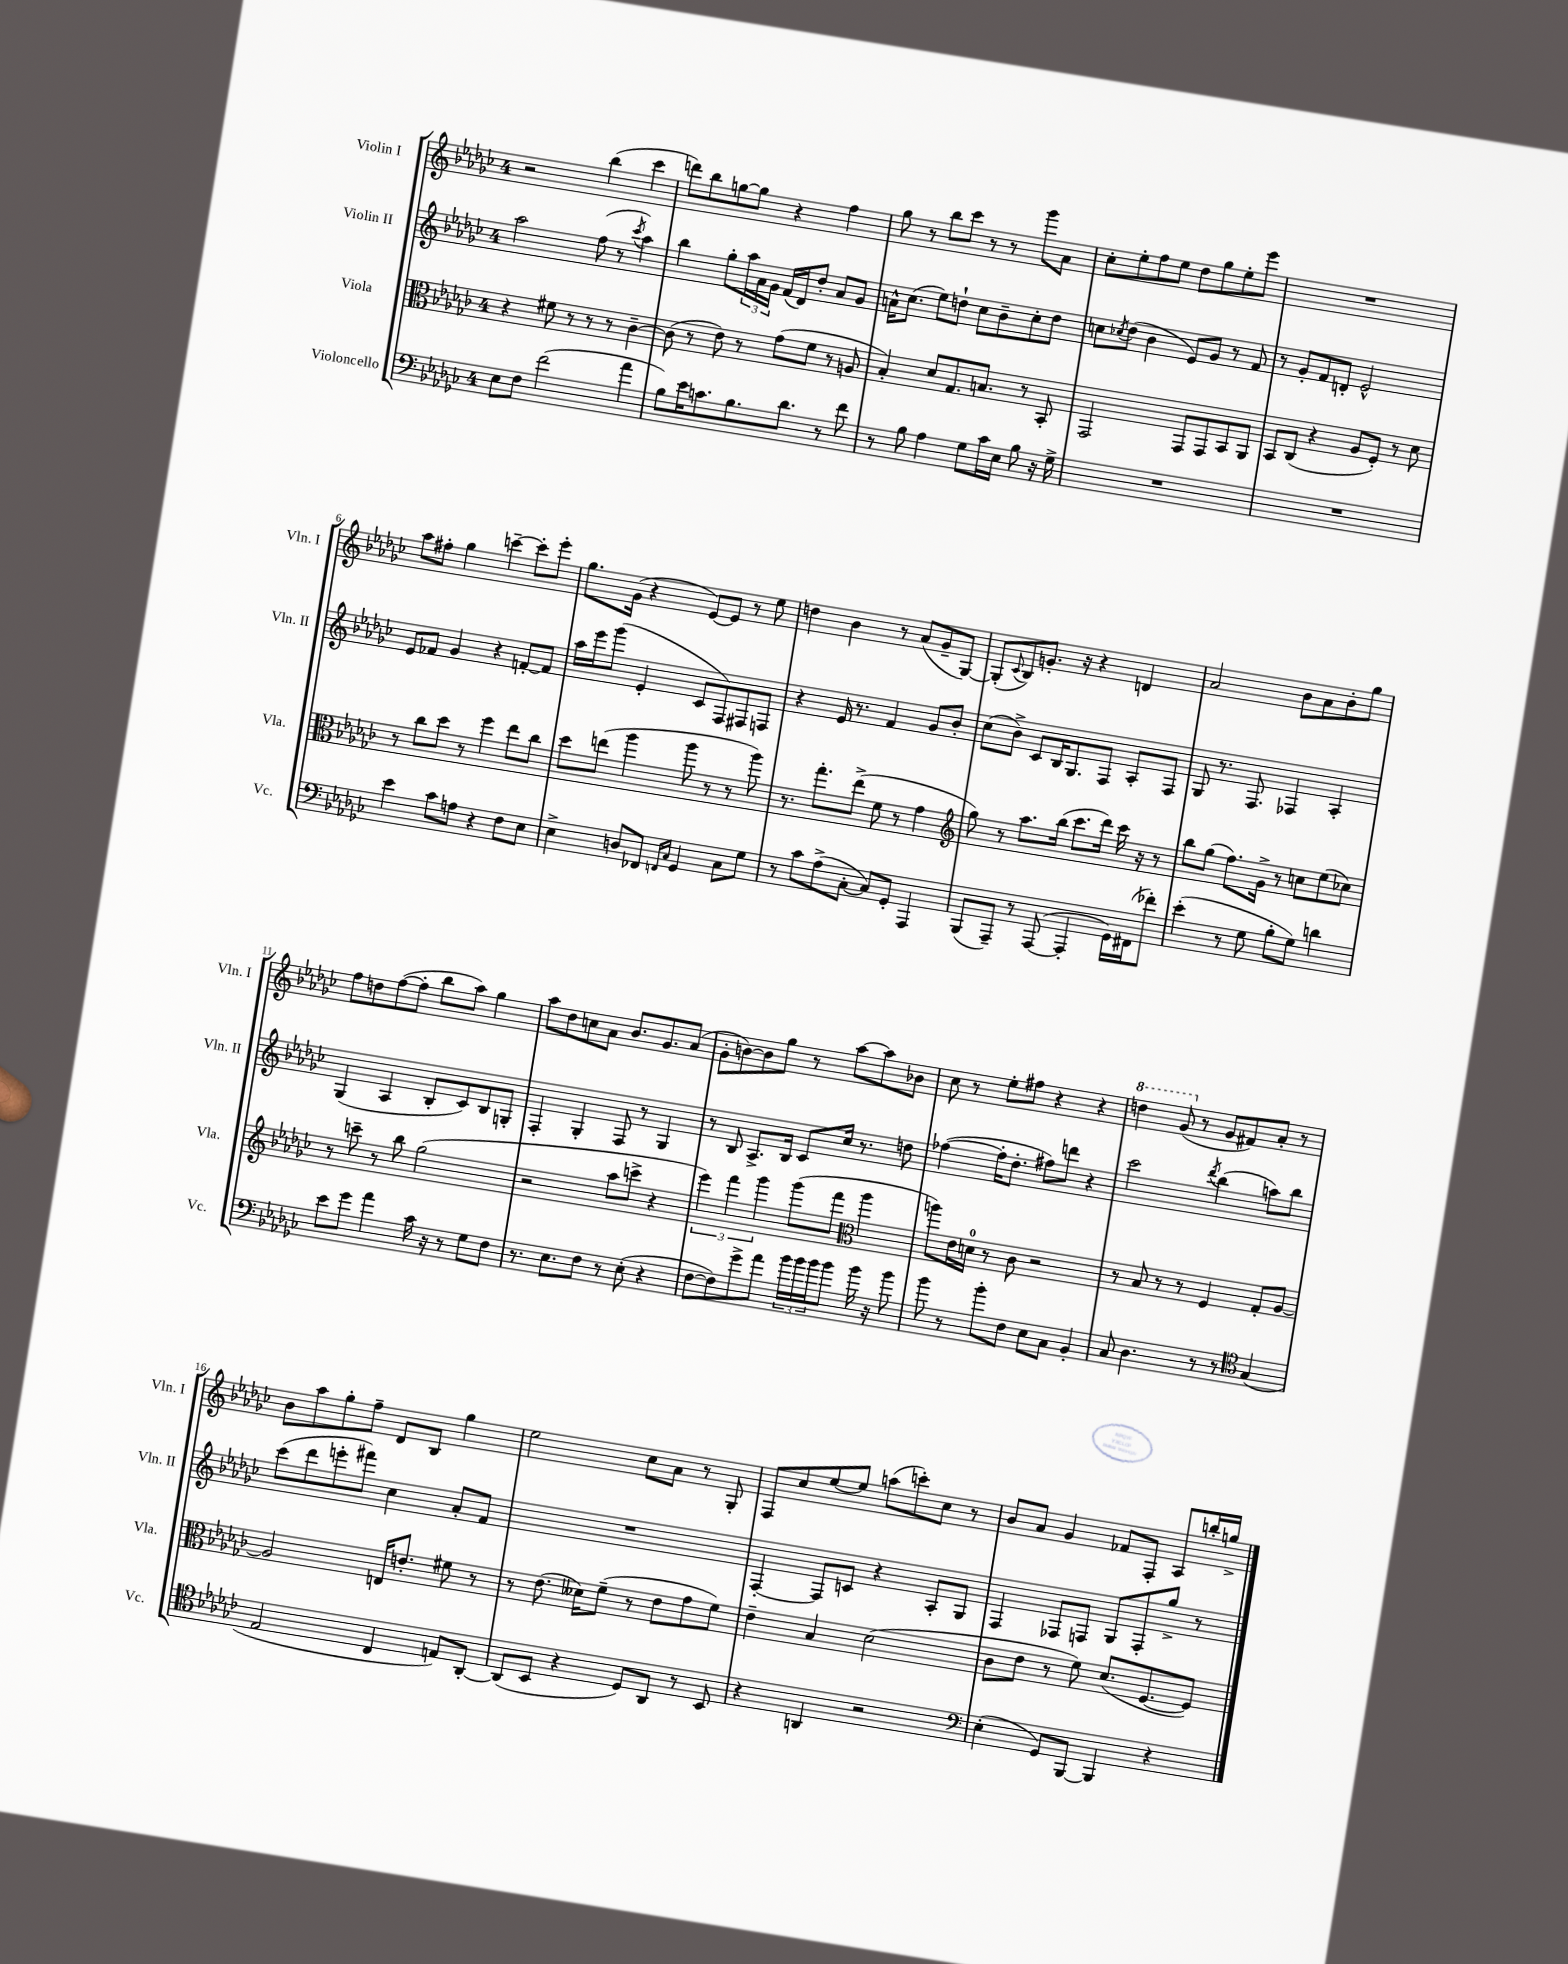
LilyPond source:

<<
\new StaffGroup <<
\new Staff = "s0" \with { instrumentName = "Violin I" shortInstrumentName = "Vln. I" } {
    \clef treble \key ges \major \once \override Staff.TimeSignature.style = #'single-digit \time 4/4
    r2 bes''4( ces'''4 |
    d'''8) bes''8 g''8~ g''8 r4 f''4 |
    ges''8 r8 bes''8 ces'''8 r8 r8 ges'''8 aes'8 |
    ces''8-. ees''8-. f''8 ees''8 des''8 ges''8 ees''8-. ees'''8 |
    R1 |
    aes''8 fis''8-. ges''4 c'''4~-- c'''8-. ees'''8-. |
    ges''8. ges'16( r4 ees'8~) ees'8 r8 ees''8 |
    d''4 bes'4 r8 aes'8( ges'8-- ges8~) |
    ges8-.( \appoggiatura { ces'8 } bes8) g'8.-. r16 r4 d'4 |
    aes'2 bes'8 aes'8 bes'8-. ges''8 |
    f''8 d''8 f''8~( f''8-. bes''8 aes''8) ges''4 |
    aes''8 des''8 c''8 aes'8 bes'8. ges'8. aes'8( |
    ges'8-. b'8~) b'8 ges''8 r8 aes''8~ aes''8 bes'8 |
    ces''8 r8 ees''8-. fis''8 r4 r4 |
    \ottava #1 d'''4 ges''8( \ottava #0 r8 ges'8 fis'8) aes'8-. r8 |
    bes'8 aes''8 ges''8-. f''8-- des'8 bes8 ges''4 |
    ees''2 ces''8 aes'8 r8 ges8-. |
    f8 ces''8 ees''8~ ees''8 a''8( c'''8-.) ces''8 r8 |
    bes'8 aes'8 ges'4 fes'8 f8-. aes8 b''16-. g''16-> \bar "|." |
}
\new Staff = "s1" \with { instrumentName = "Violin II" shortInstrumentName = "Vln. II" } {
    \clef treble \key ges \major \once \override Staff.TimeSignature.style = #'single-digit \time 4/4
    aes''2 f''8( r8 \acciaccatura { ces'''8 } aes''4) |
    bes''4 ges''8-. \tuplet 3/2 { aes''16 aes'16 ges'16 } f'16( des'16) des''8-. aes'8 ges'8 |
    a'16-^ ces''8.( ees''8) d''8-! ces''8 bes'8-- ces''8-. d''8 |
    c''8 \acciaccatura { ces''8 } des''8( bes'4 ees'8) ges'8 r8 f'8 |
    r8 ges'8-. f'8 d'8-. ees'2-^ |
    ees'8 fes'8 ges'4 r4 f'8~-. f'8 |
    aes''16 ees'''16 ges'''8( ees'4-. ces'8 f8) fis8 f8 |
    r4 ees'16 r8. f'4 ges'8 bes'8-. |
    ces''8( bes'8->) ces'8 bes16 ges8. f8 aes8-. f8 |
    ges8 r8. f8. fes4 aes4-. |
    ges4( aes4 bes8-. ces'8) bes8 g8-. |
    f4-. ges4-. f8 r8 ges4 |
    r8 bes8 aes8.-> bes16 ces'8 ces''16 r8. d''8 |
    fes''4~( fes''16-. des''8.-. fis''8) d'''8 r4 |
    ces'''2 \acciaccatura { des'''8 } bes''4( a''8) bes''8 |
    ces'''8( des'''8 e'''8-. fis'''8) ces''4 aes'8-. f'8 |
    R1 |
    f4~-. f8 c'8 r4 aes8-. ges8 |
    f4 fes8 f8 ges8 f8-. ges''8-> r8 \bar "|." |
}
\new Staff = "s2" \with { instrumentName = "Viola" shortInstrumentName = "Vla." } {
    \clef alto \key ges \major \once \override Staff.TimeSignature.style = #'single-digit \time 4/4
    r4 fis'8 r8 r8 r8 ces'4~-- |
    ces'8( r8 ees'8) r8 ges'8( f'8 r8 a8 |
    bes4-.) des'8 ges8. b8. r8 bes,8-. |
    ges,2 ges,8 ges,8 bes,8 aes,8 |
    bes,8 ces8( r4 aes8 f8-.) r8 des'8 |
    r8 ces''8 des''8 r8 f''4 ees''8 ces''8 |
    des''8 e''8( aes''4 aes''8 r8 r8 aes''8) |
    r8. ges''8.-. ees''8->( f'8 r8 ges'4 |
    \clef treble ges''8) r8 aes''8. bes''16( ces'''8. des'''16) ces'''16 r16 r8 |
    bes''8 ges''8( f''8.) ges'16-> r8 c''8 ees''8( ces''8) |
    r8 c'''8-- r8 bes''8 ges''2( |
    r2 aes''8 c'''8-> r4 |
    \tuplet 3/2 { ees'''4) f'''4 ges'''4 } ges'''8( f'''8 \clef alto aes''4 |
    a''8) ees'16 d'16-0 r8 ces'8 r2 |
    r8 bes8 r8 r8 f4 ges8-. aes8~ |
    aes2 e16 e'8.-. fis'8 r8 |
    r8 ees'8.( deses'16) f'8--( r8 ees'8 ges'8 f'8) |
    ees'4-- bes4 des'2( |
    ces'8 ees'8 r8 f'8) des'8.( f8.~ f8) \bar "|." |
}
\new Staff = "s3" \with { instrumentName = "Violoncello" shortInstrumentName = "Vc." } {
    \clef bass \key ges \major \once \override Staff.TimeSignature.style = #'single-digit \time 4/4
    ees8 f8 f'2( aes'4 |
    bes8) ees'16 c'8. bes8. des'8. r8 f'8 |
    r8 bes8 aes4 ges8 ces'16 ees16 bes8 r16 ges16-> |
    R1 |
    R1 |
    ees'4 ces'8 a8 r4 f8 ees8 |
    ees4-> d8 fes,8 \grace { f,16 ces16 } ges,4 ces8 ges8 |
    r8 ces'8 aes8->( ces8~-. ces8) ges,8-. aes,,4 |
    bes,,8( aes,,8--) r8 aes,,8~( aes,,4-. ges,16) fis,16( fes'8-.) |
    ees'4-.( r8 ges8 bes8-. ges8) d'4 |
    ees'8 ges'8 aes'4 ces'16 r16 r8 ges8 f8 |
    r8. ees8. f8 r8 ees8-.( r4 |
    f8~ f8) ges'8-> aes'8 \tuplet 3/2 { bes'16 bes'16 bes'16 } bes'8 bes'16 r16 bes'8 |
    bes'8 r8 bes'8-. f8 ees8 ces8 bes,4-. |
    ces8 des4. r8 r8 \clef tenor ges4( |
    ees2 ces4 e8) aes,8~-. |
    aes,8( bes,8 r4 des8) aes,8 r8 bes,8 |
    r4 a,4 r2 |
    \clef bass ees4-.( ges,8) bes,,8~ bes,,4 r4 \bar "|." |
}
>>
>>
